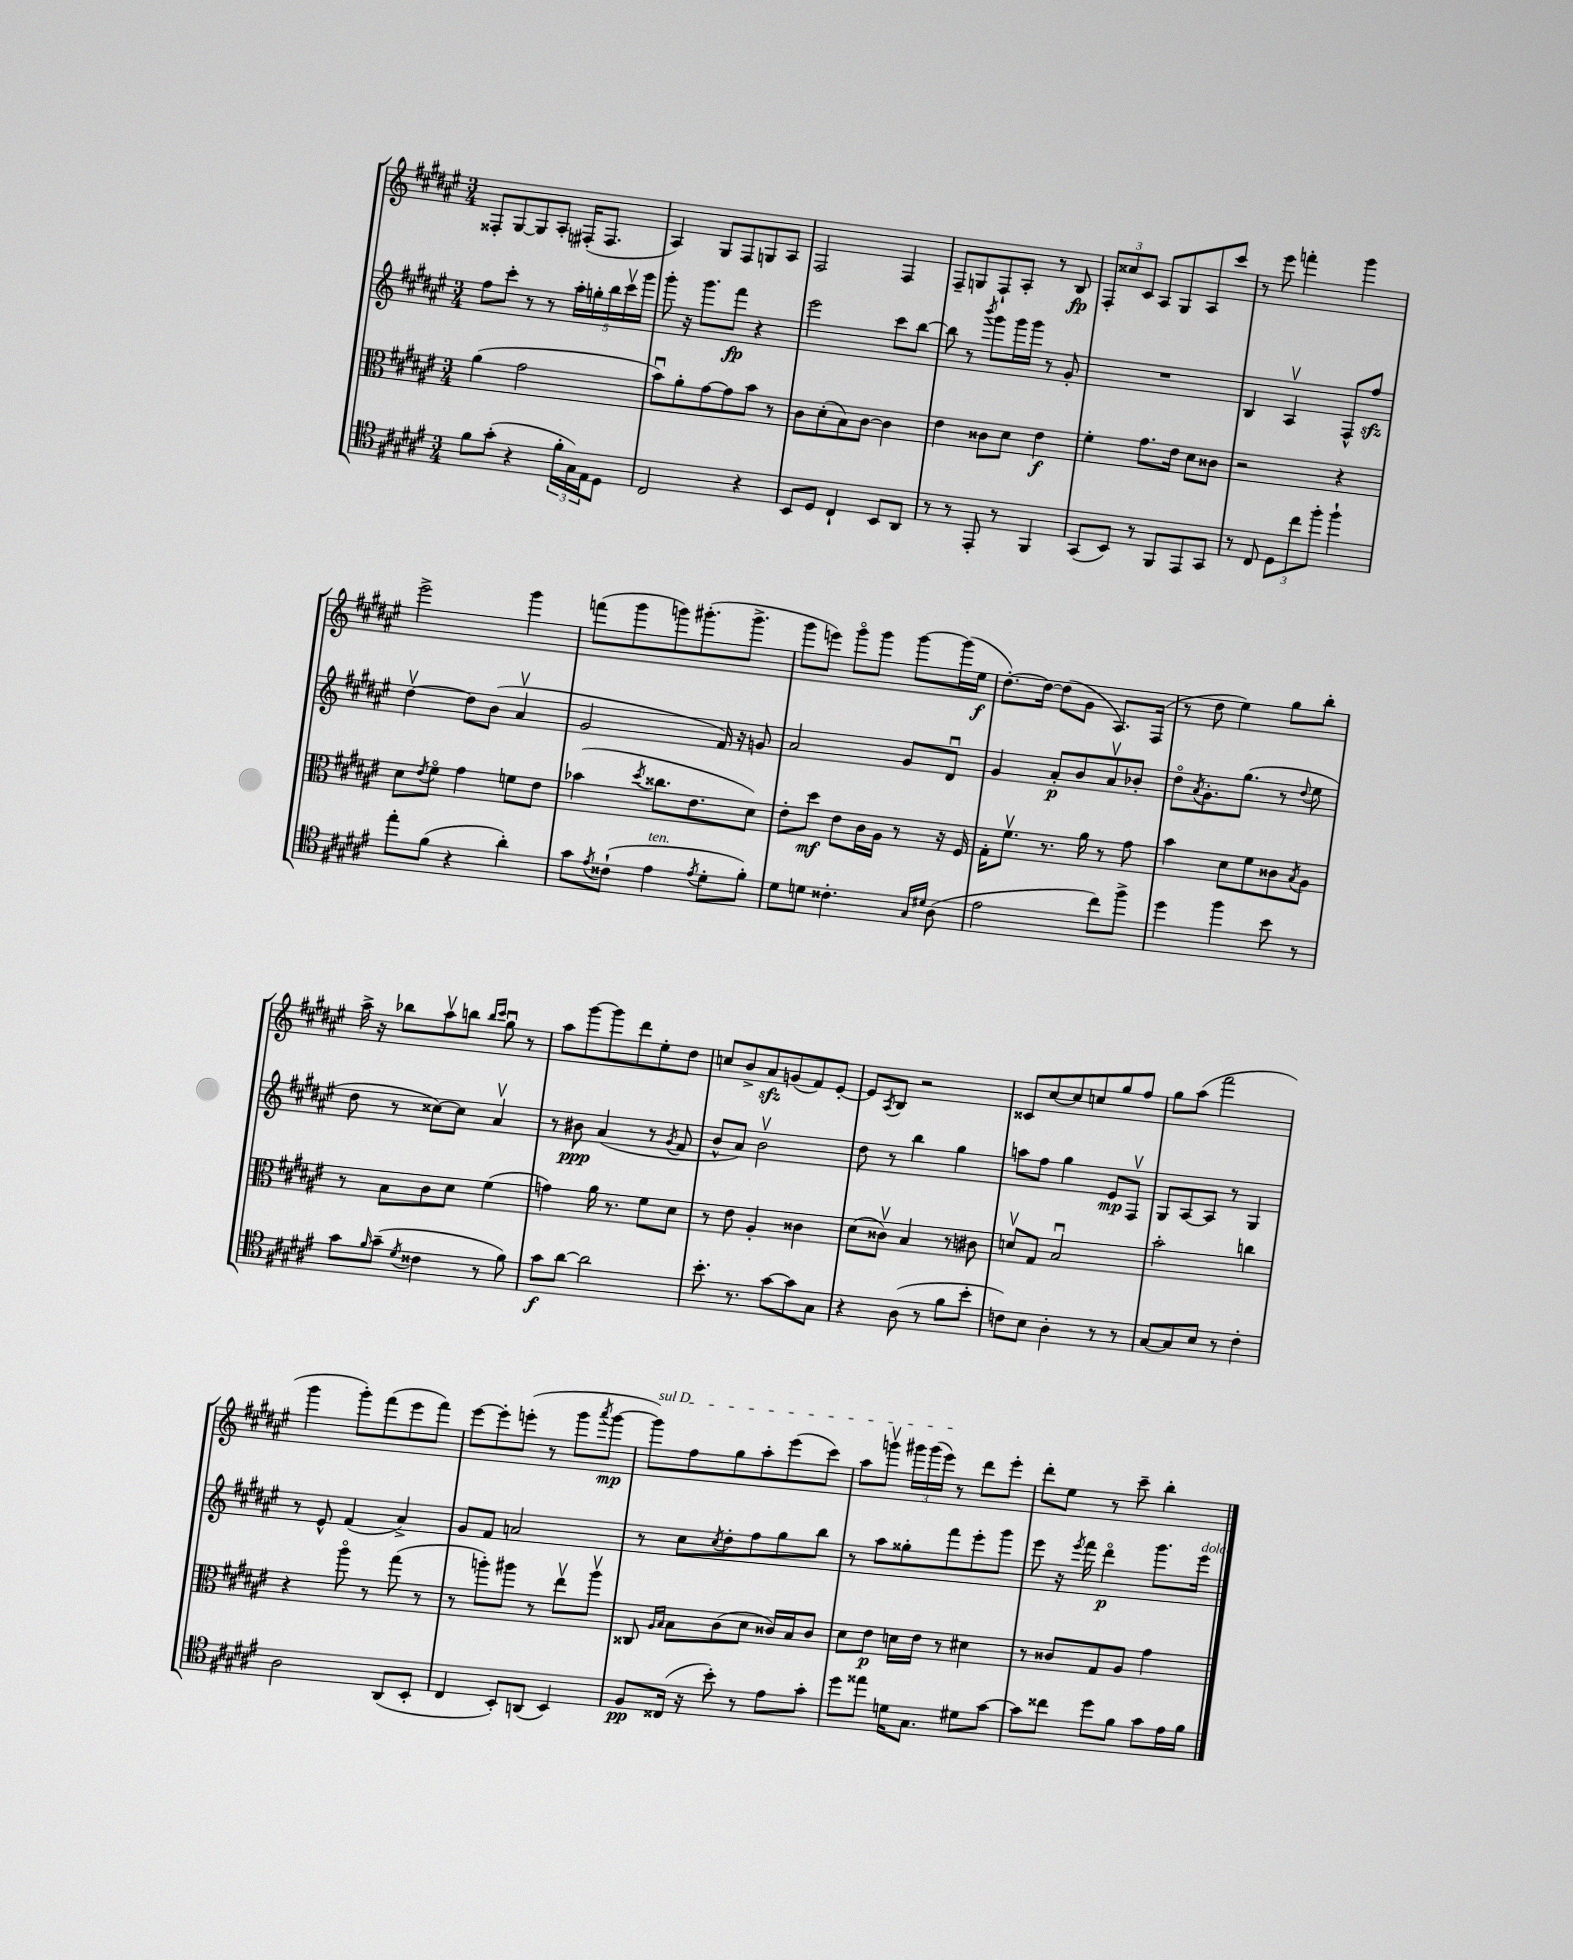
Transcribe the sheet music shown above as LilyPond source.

<<
\new StaffGroup <<
\new Staff = "s0" {
    \clef treble \key fis \major \numericTimeSignature \time 3/4
    fisis8-. gis8~ gis8 ais8-. fis16-.( fis8. |
    ais4) gis8 fis8 g8 ais8 |
    fis2 fis4 |
    fis8-- g8 fis8-! ais8-. r8 b8\fp |
    \tuplet 3/2 { fis8-. cisis''8 cis'8 } ais8 gis8 ais8 cis'''8 |
    r8 eis'''8 f'''4-. gis'''4 |
    eis'''2-> gis'''4 |
    f'''8( gis'''8 g'''8) gis'''8.-.( gis'''8.-> |
    gis'''8 e'''8) gis'''8\flageolet gis'''8 gis'''8~ gis'''16( eis''16\f |
    dis''8.~-.) dis''16~ dis''8( gis'8 ais8.) fis16( |
    r8 dis''8 eis''4) gis''8 b''8-. |
    ais''16-> r16 bes''8 ais''8\upbow b''8 \grace { b''16 cis'''16 } gis''8\downbow r8 |
    ais''8 gis'''8~ gis'''8 dis'''8 eis''8-. dis''8 |
    c''8 b'8-> ais'8\sfz g'8( fis'8) eis'8~-. |
    eis'8 \acciaccatura { ais8 } b8 r2 |
    cisis'8 cis''8~ cis''8 c''8 gis''8 fis''8 |
    gis''8 ais''8( fis'''2 |
    gis'''4 gis'''8-.) fis'''8( eis'''8 fis'''8) |
    eis'''8~ eis'''8-. e'''8-.( r8 gis'''8 \acciaccatura { ais'''8 } gis'''8~\mp |
    \once \override TextSpanner.bound-details.left.text = \markup { \italic "sul D" } gis'''8\startTextSpan) fis''8 gis''8 ais''8-. eis'''8( cis'''8) |
    ais''8 g'''8\upbow \tuplet 3/2 { gis'''16 gis'''16( eis'''16\stopTextSpan) } r8 dis'''8 eis'''8-. |
    dis'''8-. eis''8 r8 cis'''8-- b''4-. \bar "|." |
}
\new Staff = "s1" {
    \clef treble \key fis \major \numericTimeSignature \time 3/4
    fis''8 cis'''8-. r8 r8 \tuplet 5/4 { ais''16-. g''16-. b''16 cis'''16\upbow gis'''16 } |
    gis'''8-. r16 gis'''8. fis'''8\fp r4 |
    eis'''2 cis'''8 b''8~ |
    b''8 r8 \acciaccatura { b'''8 } gis'''8 gis'''16 gis'''16 r8 gis'8-. |
    R2. |
    b4 ais4\upbow fis8-^ fis''8\sfz |
    dis''4~\upbow dis''8 b'8( ais'4\upbow |
    gis'2 fis'16) r16 g'8 |
    ais'2 gis'8 dis'8\downbow |
    gis'4 ais'8-.\p b'8 ais'8\upbow bes'8-. |
    dis''8\flageolet \acciaccatura { ais'8 } gis'8.-. gis''8.( r8 \appoggiatura { dis''8 } eis''8 |
    dis''8 r8 cisis''8~) cisis''8 ais'4\upbow |
    r8 bis'8\ppp ais'4( r8 \acciaccatura { gis'8 } fis'8 |
    b'8-^ ais'8) b'2\upbow |
    dis''8 r8 b''4 gis''4 |
    a''8 fis''8 gis''4 eis'8\mp fis8\upbow |
    gis8 ais8~ ais8 r8 gis4 |
    r8 eis'8-^ fis'4( ais'4->) |
    gis'8 fis'8 a'2 |
    r8 cis''8 \acciaccatura { cis''8 } dis''8-. fis''8 gis''8 b''8 |
    r8 ais''8 gisis''8-. fis'''8 eis'''8-. gis'''8 |
    eis'''8 r16 \acciaccatura { eis'''8 } fis'''16 dis'''4\flageolet\p gis'''8. eis'''16^\markup { \italic "dolce" } \bar "|." |
}
\new Staff = "s2" {
    \clef alto \key fis \major \numericTimeSignature \time 3/4
    ais'4( gis'2 |
    b'8\downbow) ais'8-. gis'8~ gis'8 b'8 r8 |
    cis'8 dis'8-.( b8) cis'8~ cis'4 |
    eis'4 cisis'8 dis'8 eis'4\f |
    fis'4-. gis'8. eis'16 dis'8 cisis'8 |
    r2 r4 |
    dis'8 \acciaccatura { eis'8 } fis'8\flageolet gis'4 f'8 eis'8 |
    bes'4( \acciaccatura { dis''8 } cisis''8. eis'8. dis'8) |
    eis'8-. dis''8\mf eis'8 cis'16 ais16 r8 r16 fis16 |
    gis16-. fis'8.\upbow r8. ais'16 r8 gis'8 |
    b'4 dis'8 fis'8 cisis'8 \acciaccatura { b8 } ais8 |
    r8 b8 cis'8 dis'8 fis'4( |
    g'4) ais'16 r8. fis'8 dis'8 |
    r8 eis'8 ais4-. cisis'4 |
    dis'8( cisis'8\upbow) b4 r8 cis'8 |
    d'8\upbow gis8 b2\downbow |
    b'2-. c''4 |
    r4 ais''8\flageolet r8 gis''8( r8 |
    r8 a''8-.) ais''8 r8 eis''8\upbow ais''8\upbow |
    cisis8 \grace { ais16 b16 } b8 cis'8( dis'8 cisis'16) b16 cisis'8 |
    dis'8 eis'8\p d'16 eis'16 r8 dis'4 |
    r8 cisis'8 gis8 ais8 gis'4 \bar "|." |
}
\new Staff = "s3" {
    \clef tenor \key fis \major \numericTimeSignature \time 3/4
    fis'8 gis'8-.( r4 \tuplet 3/2 { fis'16-. gis16) eis16 } dis8 |
    cis2 r4 |
    b,8 dis8 cis4-! b,8 ais,8 |
    r8 r8 eis,8-. r8 fis,4 |
    gis,8( b,8) r8 fis,8 eis,8 gis,8 |
    r8 cis8 \tuplet 3/2 { dis8 cis''8 fis''8-. } fis''4-! |
    eis''8-. fis'8( r4 ais'4-.) |
    gis'8 \acciaccatura { eis'8 } cisis'8-!( eis'4^\markup { \italic "ten." } \acciaccatura { eis'8 } dis'8-. fis'8-.) |
    dis'8 d'8 cisis'4.-. \grace { gis16 dis'16 } ais8( |
    eis'2 cis''8) fis''8-> |
    dis''4 fis''4 b'8 r8 |
    gis'8 \grace { fis'16 } gis'8--( \acciaccatura { dis'8 } cisis'4 r8 fis'8) |
    gis'8\f ais'8~ ais'2 |
    b'8.-. r8. gis'8~ gis'8 gis8 |
    r4 ais8( r8 fis'8 b'8-. |
    c'8) b8 ais4-. r8 r8 |
    gis8~ gis8 b8 r8 cis'4-. |
    ais2 ais,8( b,8-. |
    cis4 b,8-.) a,8( b,4) |
    fis8\pp cisis16( r16 b'8-.) r8 eis'8 gis'8-. |
    dis''8 eisis''8 d'16 gis8. dis'8 gis'8~ |
    gis'8 cisis''8 dis''8 fis'8 gis'8 eis'16 fis'16 \bar "|." |
}
>>
>>
\layout { \context { \Score \remove "Bar_number_engraver" } }
